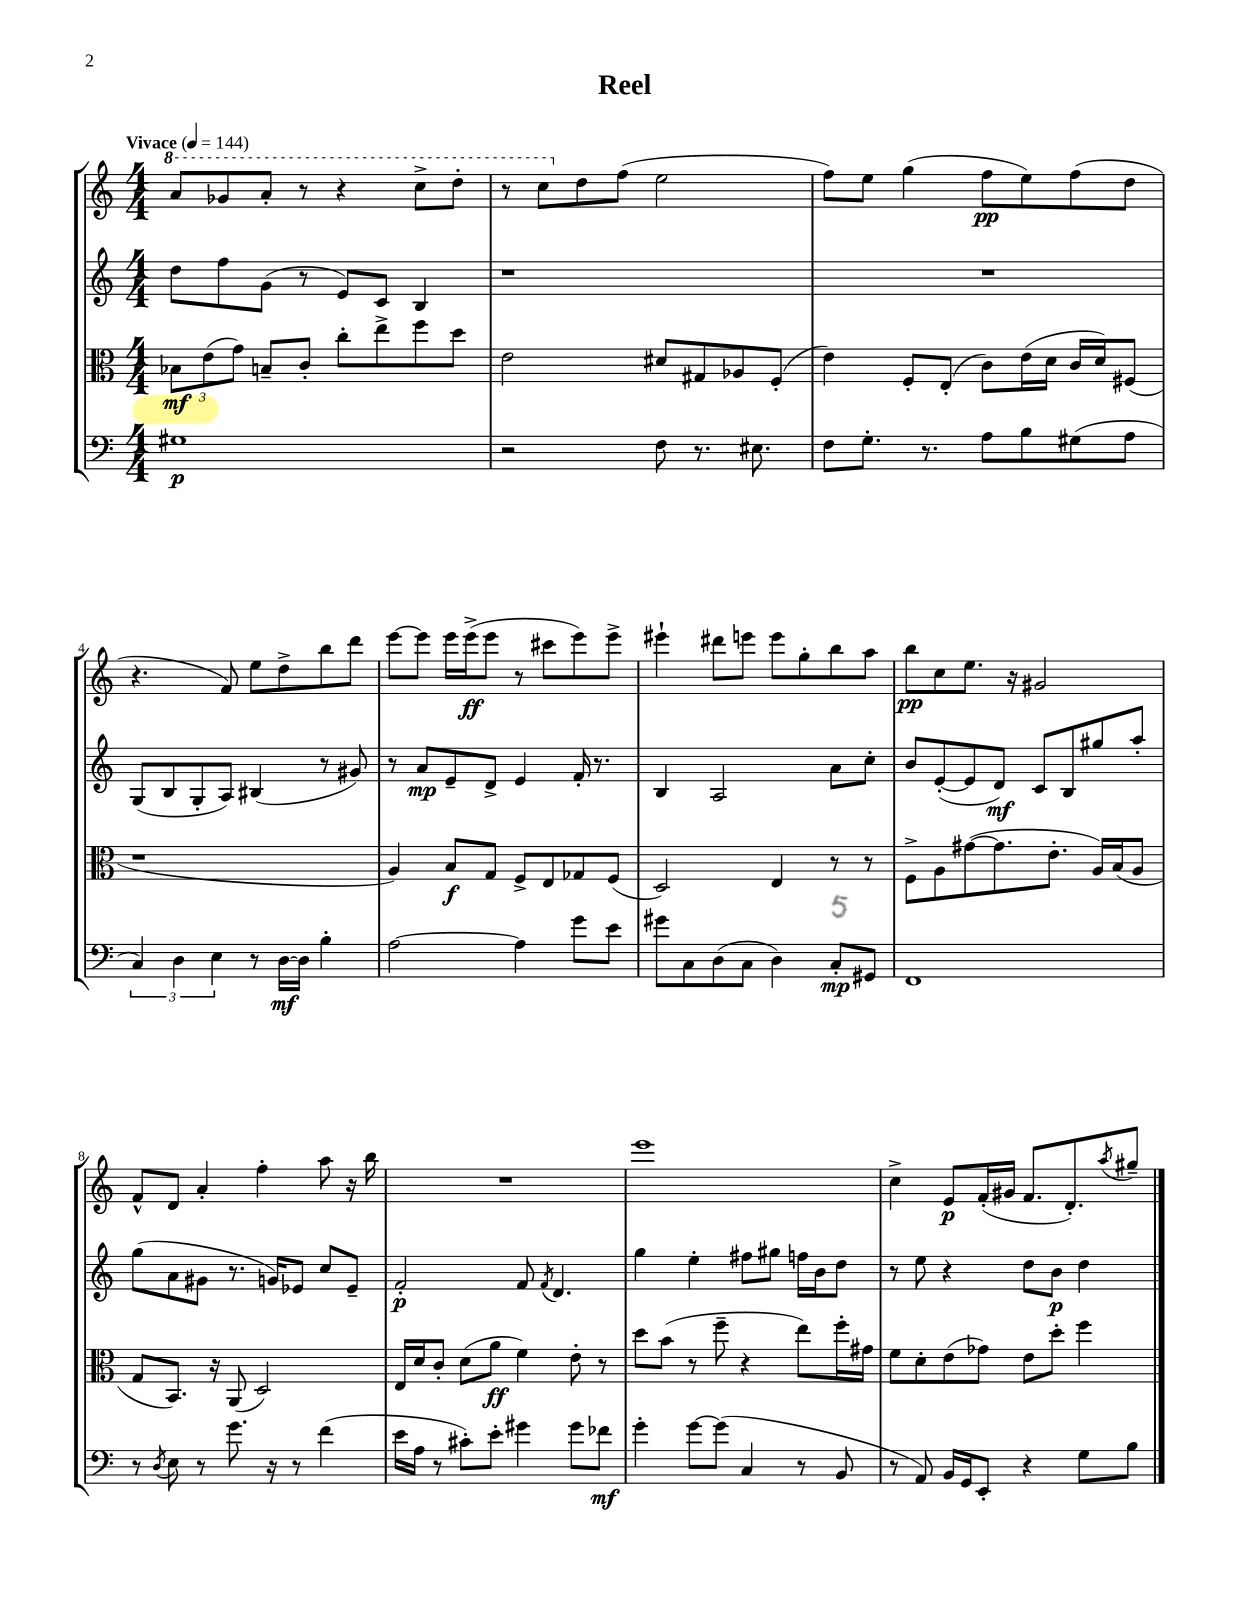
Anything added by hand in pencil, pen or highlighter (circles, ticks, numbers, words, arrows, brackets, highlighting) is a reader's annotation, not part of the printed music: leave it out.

**kern	**kern	**kern	**kern
*staff4	*staff3	*staff2	*staff1
*clefF4	*clefC3	*clefG2	*clefG2
*k[]	*k[]	*k[]	*k[]
*M4/4	*M4/4	*M4/4	*M4/4
*MM144	*MM144	*MM144	*MM144
1G#	12B-\L	8dd\L	8aa/L
.	(12e\	.	.
.	.	8ff\	8gg-/
.	12g\J)	.	.
.	8B~/L	(8g\J	8aa'/J
.	8c'/J	8r	8r
.	8cc'\L	8e/L)	4r
.	8ee^\	8c/J	.
.	8ff\	4B/	8ccc^\L
.	8dd\J	.	8ddd'\J
=	=	=	=
2r	2e\	1r	8r
.	.	.	8ccc\L
.	.	.	8dd\
.	.	.	(8ff\J
8F\	8d#/L	.	2ee\
8.r	8G#/	.	.
.	8A-/	.	.
8.E#\	.	.	.
.	(8F'/J	.	.
=	=	=	=
8F\L	4e\)	1r	8ff\L)
8.G'\J	.	.	8ee\J
.	8F'/L	.	(4gg\
8.r	.	.	.
.	(8E'/J	.	.
8A\L	8c\L)	.	8ff\L
8B\	(16e\L	.	8ee\)
.	16d\JJ	.	.
(8G#\	16c/LL	.	(8ff\
.	16d/J)	.	.
8A\J	(8F#/J	.	8dd\J
=	=	=	=
6C/)	1r	(8G/L	4.r
.	.	8B/	.
6D\	.	.	.
.	.	8G'/	.
6E\	.	.	.
.	.	8A/J)	8f/)
8r	.	(4B#/	8ee\L
[16D\LL	.	.	8dd^\
16D\]JJ	.	.	.
4B'\	.	8r	8bb\
.	.	8g#/)	8ddd\J
=	=	=	=
[2A\	4A/)	8r	[8eee\L
.	.	8a/L	8eee\]J
.	8B/L	8e~/	16eee\LL
.	.	.	(16eee^\J
.	8G/J	8d^/J	8eee\J
4A\]	8F^/L	4e/	8r
.	8E/	.	8ccc#\L
8g\L	8G-/	16f'/	8eee\)
.	.	8.r	.
8e\J	(8F/J	.	8eee^\J
=	=	=	=
8g#\L	2D/)	4B/	4eee#`\
8C\	.	.	.
(8D\	.	2A/	8ddd#\L
8C\J	.	.	8eee\J
4D\)	4E/	.	8eee\L
.	.	.	8gg'\
8C'/L	8r	8a\L	8bb\
8GG#/J	8r	8cc'\J	8aa\J
=	=	=	=
1FF	8F^\L	8b/L	8bb\L
.	8A\	([8e'/	8cc\
.	([8g#\	8e/]	8.ee\J
.	8.g#\]	8d/J)	.
.	.	.	16r
.	.	8c/L	2g#/
.	8.e'\J	.	.
.	.	8B/	.
.	16A/LL)	8gg#/	.
.	(16B/J	.	.
.	8A/J	8aa'/J	.
=	=	=	=
8r	8G/L	(8gg\L	8f^^/L
8qD/	.	.	.
8E\	8.BB/J)	8a\	8d/J
8r	.	8g#\J	4a'/
.	16r	.	.
8.g\	(8AA/	8.r	.
.	2D/)	.	4ff'\
16r	.	16g/LK)	.
8r	.	8e-/J	.
(4f\	.	8cc/L	8aa\
.	.	8e-~/J	16r
.	.	.	16bb\
=	=	=	=
16e\LL	16E/LL	2f'/	1r
16A\JJ	16d/J	.	.
8r	8c'/J	.	.
8c#'\L)	(8d\L	.	.
8e'\J	8a\J	.	.
4g#\	4f\)	8f/	.
.	.	8qf/	.
.	.	4.d/	.
8g#\L	8e'\	.	.
8f-\J	8r	.	.
=	=	=	=
4g'\	8dd\L	4gg\	1eee
.	(8b\J	.	.
[8g\L	8r	4ee'\	.
(8g\]J	8ff~\	.	.
4C/	4r	8ff#\L	.
.	.	8gg#\J	.
8r	8ee\L)	16ff\LL	.
.	.	16b\J	.
8BB/	16ff'\L	8dd\J	.
.	16g#\JJ	.	.
=	=	=	=
8r	8f\L	8r	4cc^\
8AA/)	8d'\	8ee\	.
16BB/LL	(8e\	4r	8e/L
16GG/J	.	.	.
8EE'/J	8g-\J)	.	(16f'/L
.	.	.	16g#/JJ
4r	8e\L	8dd\L	8.f/L
.	8dd'\J	8b\J	.
.	.	.	8.d'/)
8G\L	4ff\	4dd\	.
.	.	.	8qaa/
8B\J	.	.	8gg#~/J
==	==	==	==
*-	*-	*-	*-
